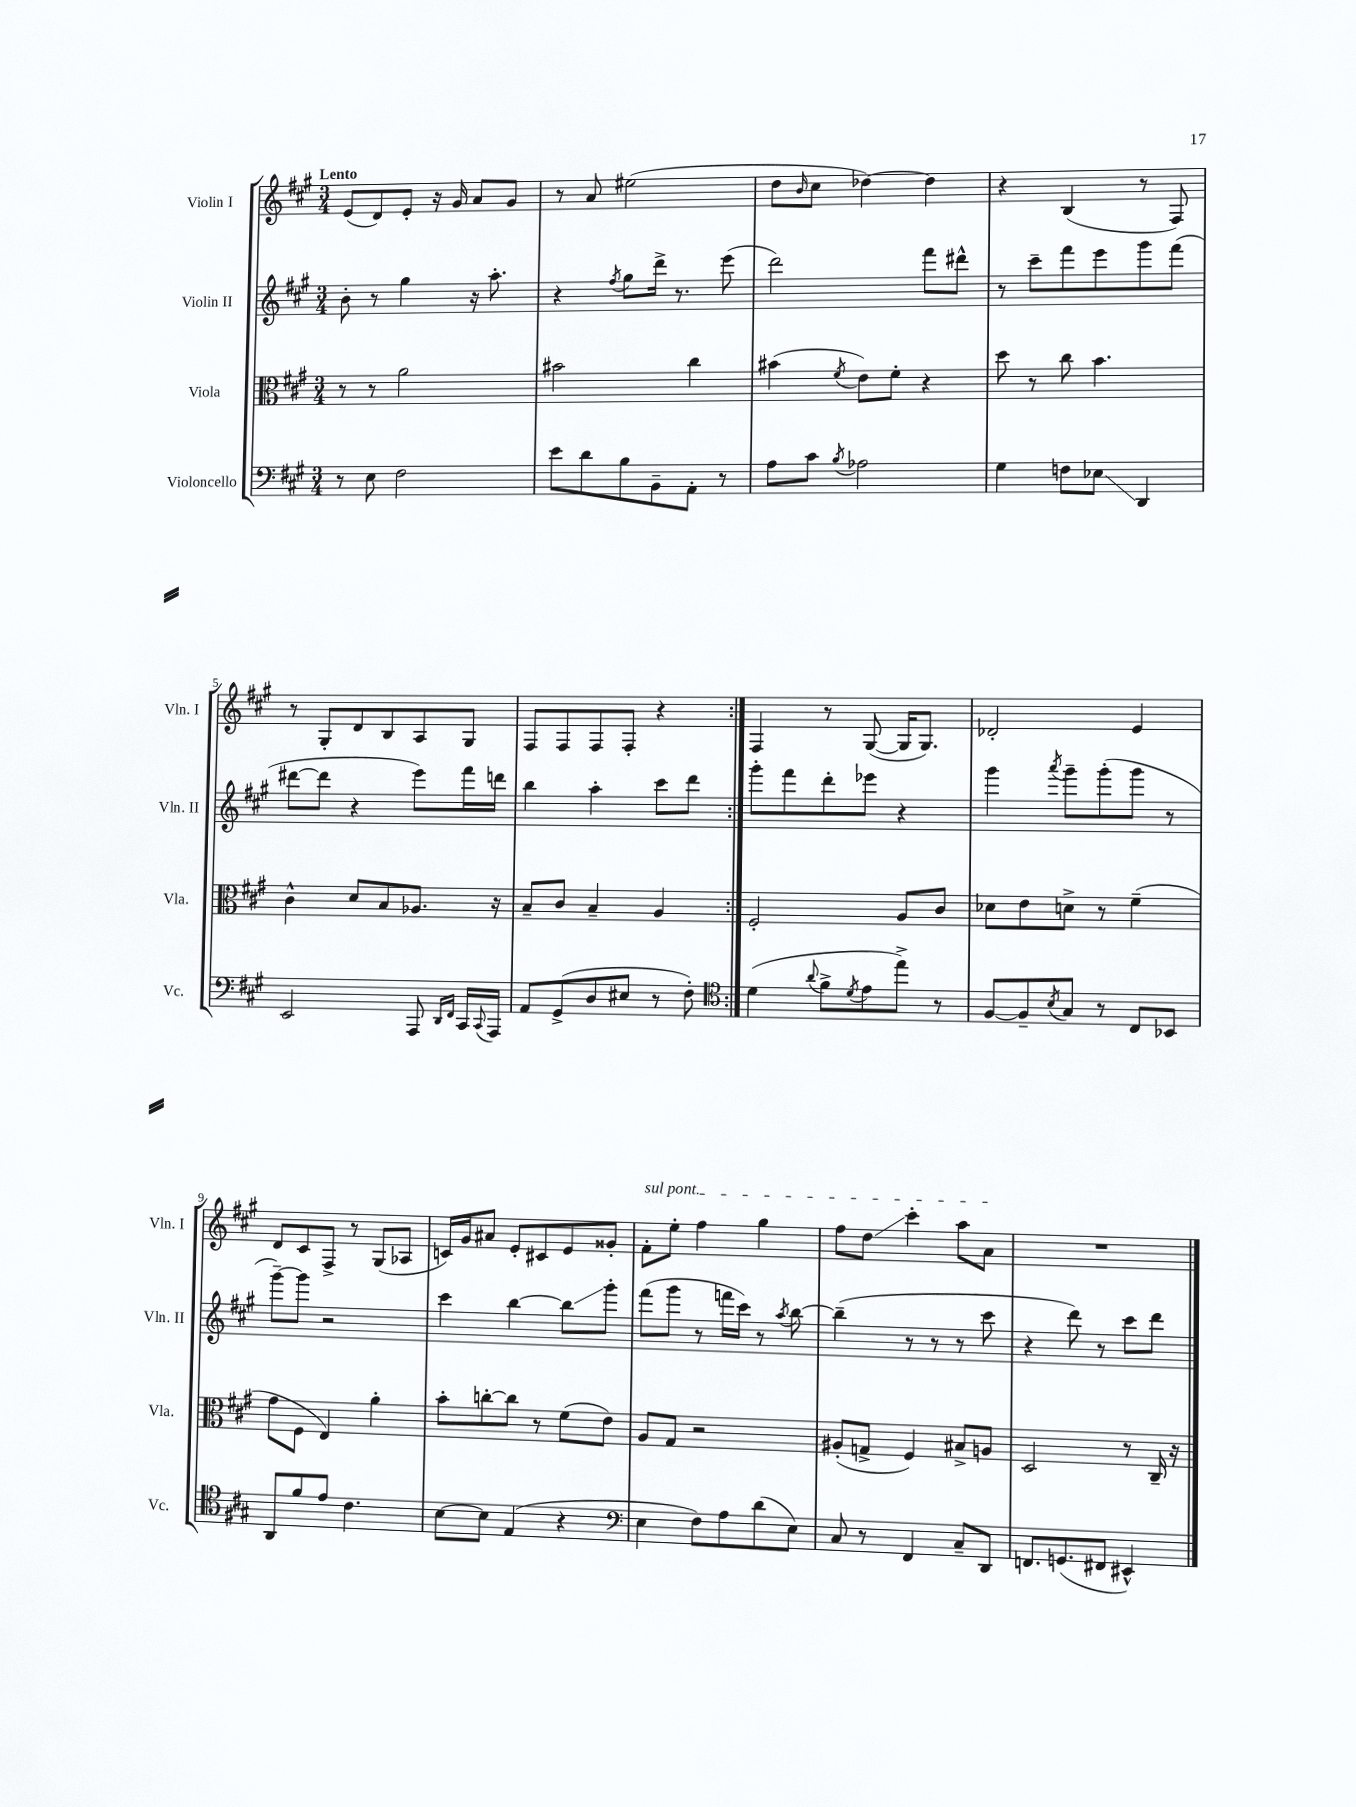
<<
\new StaffGroup <<
\new Staff = "s0" \with { instrumentName = "Violin I" shortInstrumentName = "Vln. I" } {
    \clef treble \key a \major \numericTimeSignature \time 3/4 \tempo "Lento"
    \repeat volta 2 { e'8( d'8) e'8-. r16 gis'16 a'8 gis'8 |
    r8 a'8 eis''2( |
    d''8 \grace { b'16 } cis''8 des''4~) des''4 |
    r4 b4( r8 fis8) |
    r8 gis8-. d'8 b8 a8 gis8 |
    fis8 fis8 fis8 fis8-. r4 | }
    fis4 r8 gis8~( gis16 gis8.) |
    des'2-. e'4 |
    d'8 cis'8 fis8-> r8 gis8( aes8 |
    c'16) gis'16 ais'8 e'8-. cis'8 e'8 gisis'8-. |
    \once \override TextSpanner.bound-details.left.text = \markup { \italic "sul pont." } fis'8-.\startTextSpan e''8-. fis''4 gis''4 |
    fis''8 d''8\glissando cis'''4-. a''8 a'8\stopTextSpan |
    R2. \bar "|." |
}
\new Staff = "s1" \with { instrumentName = "Violin II" shortInstrumentName = "Vln. II" } {
    \clef treble \key a \major \numericTimeSignature \time 3/4
    \repeat volta 2 { b'8-. r8 gis''4 r16 a''8.-. |
    r4 \acciaccatura { fis''8 } gis''8 d'''16-> r8. e'''8( |
    d'''2) fis'''8 dis'''8-^ |
    r8 cis'''8-- fis'''8 e'''8 gis'''8 fis'''8( |
    dis'''8~ dis'''8 r4 e'''8) fis'''16 d'''16 |
    b''4 a''4-. cis'''8 d'''8 | }
    gis'''8-. fis'''8 d'''8-. ees'''8 r4 |
    gis'''4 \acciaccatura { a'''8 } gis'''8-- gis'''8-.( gis'''8 r8 |
    gis'''8~--) gis'''8 r2 |
    cis'''4 b''4~ b''8\glissando gis'''8-. |
    fis'''8( gis'''8 r8 f'''16 cis'''16) r8 \acciaccatura { a''8 } b''8~ |
    b''4--( r8 r8 r8 cis'''8 |
    r4 d'''8) r8 cis'''8 d'''8 \bar "|." |
}
\new Staff = "s2" \with { instrumentName = "Viola" shortInstrumentName = "Vla." } {
    \clef alto \key a \major \numericTimeSignature \time 3/4
    \repeat volta 2 { r8 r8 a'2 |
    bis'2 cis''4 |
    bis'4( \acciaccatura { fis'8 } e'8) fis'8-. r4 |
    d''8 r8 cis''8 b'4. |
    cis'4-^ d'8 b8 aes8. r16 |
    b8-- cis'8 b4-- a4 | }
    fis2-. a8 cis'8 |
    des'8 e'8 d'8-> r8 fis'4--( |
    gis'8 fis8 e4) a'4-. |
    b'8-. c''8~-. c''8 r8 fis'8( e'8) |
    a8 gis8 r2 |
    ais8-.( g8-> fis4) bis8-> a8 |
    d2 r8 cis16-- r16 \bar "|." |
}
\new Staff = "s3" \with { instrumentName = "Violoncello" shortInstrumentName = "Vc." } {
    \clef bass \key a \major \numericTimeSignature \time 3/4
    \repeat volta 2 { r8 e8 fis2 |
    e'8 d'8 b8 b,8-- a,8-. r8 |
    a8 cis'8 \acciaccatura { b8 } aes2 |
    gis4 f8 ees8\glissando d,4 |
    e,2 a,,8 \grace { d,16 fis,16 } cis,16 \appoggiatura { cis,8 } a,,16 |
    a,8 gis,8->( d8 eis8 r8 fis8-.) | }
    \clef tenor d'4( \appoggiatura { a'8 } fis'8-> \acciaccatura { d'8 } e'8 e''8->) r8 |
    fis8~ fis8-- \acciaccatura { b8 } gis8 r8 cis8 bes,8 |
    a,8 fis'8 e'8 cis'4. |
    b8~ b8 e4( r4 |
    \clef bass e4 fis8) a8 d'8( e8) |
    cis8 r8 fis,4 cis8-- d,8 |
    f,8. g,8.( fis,8 eis,4-^) \bar "|." |
}
>>
>>
